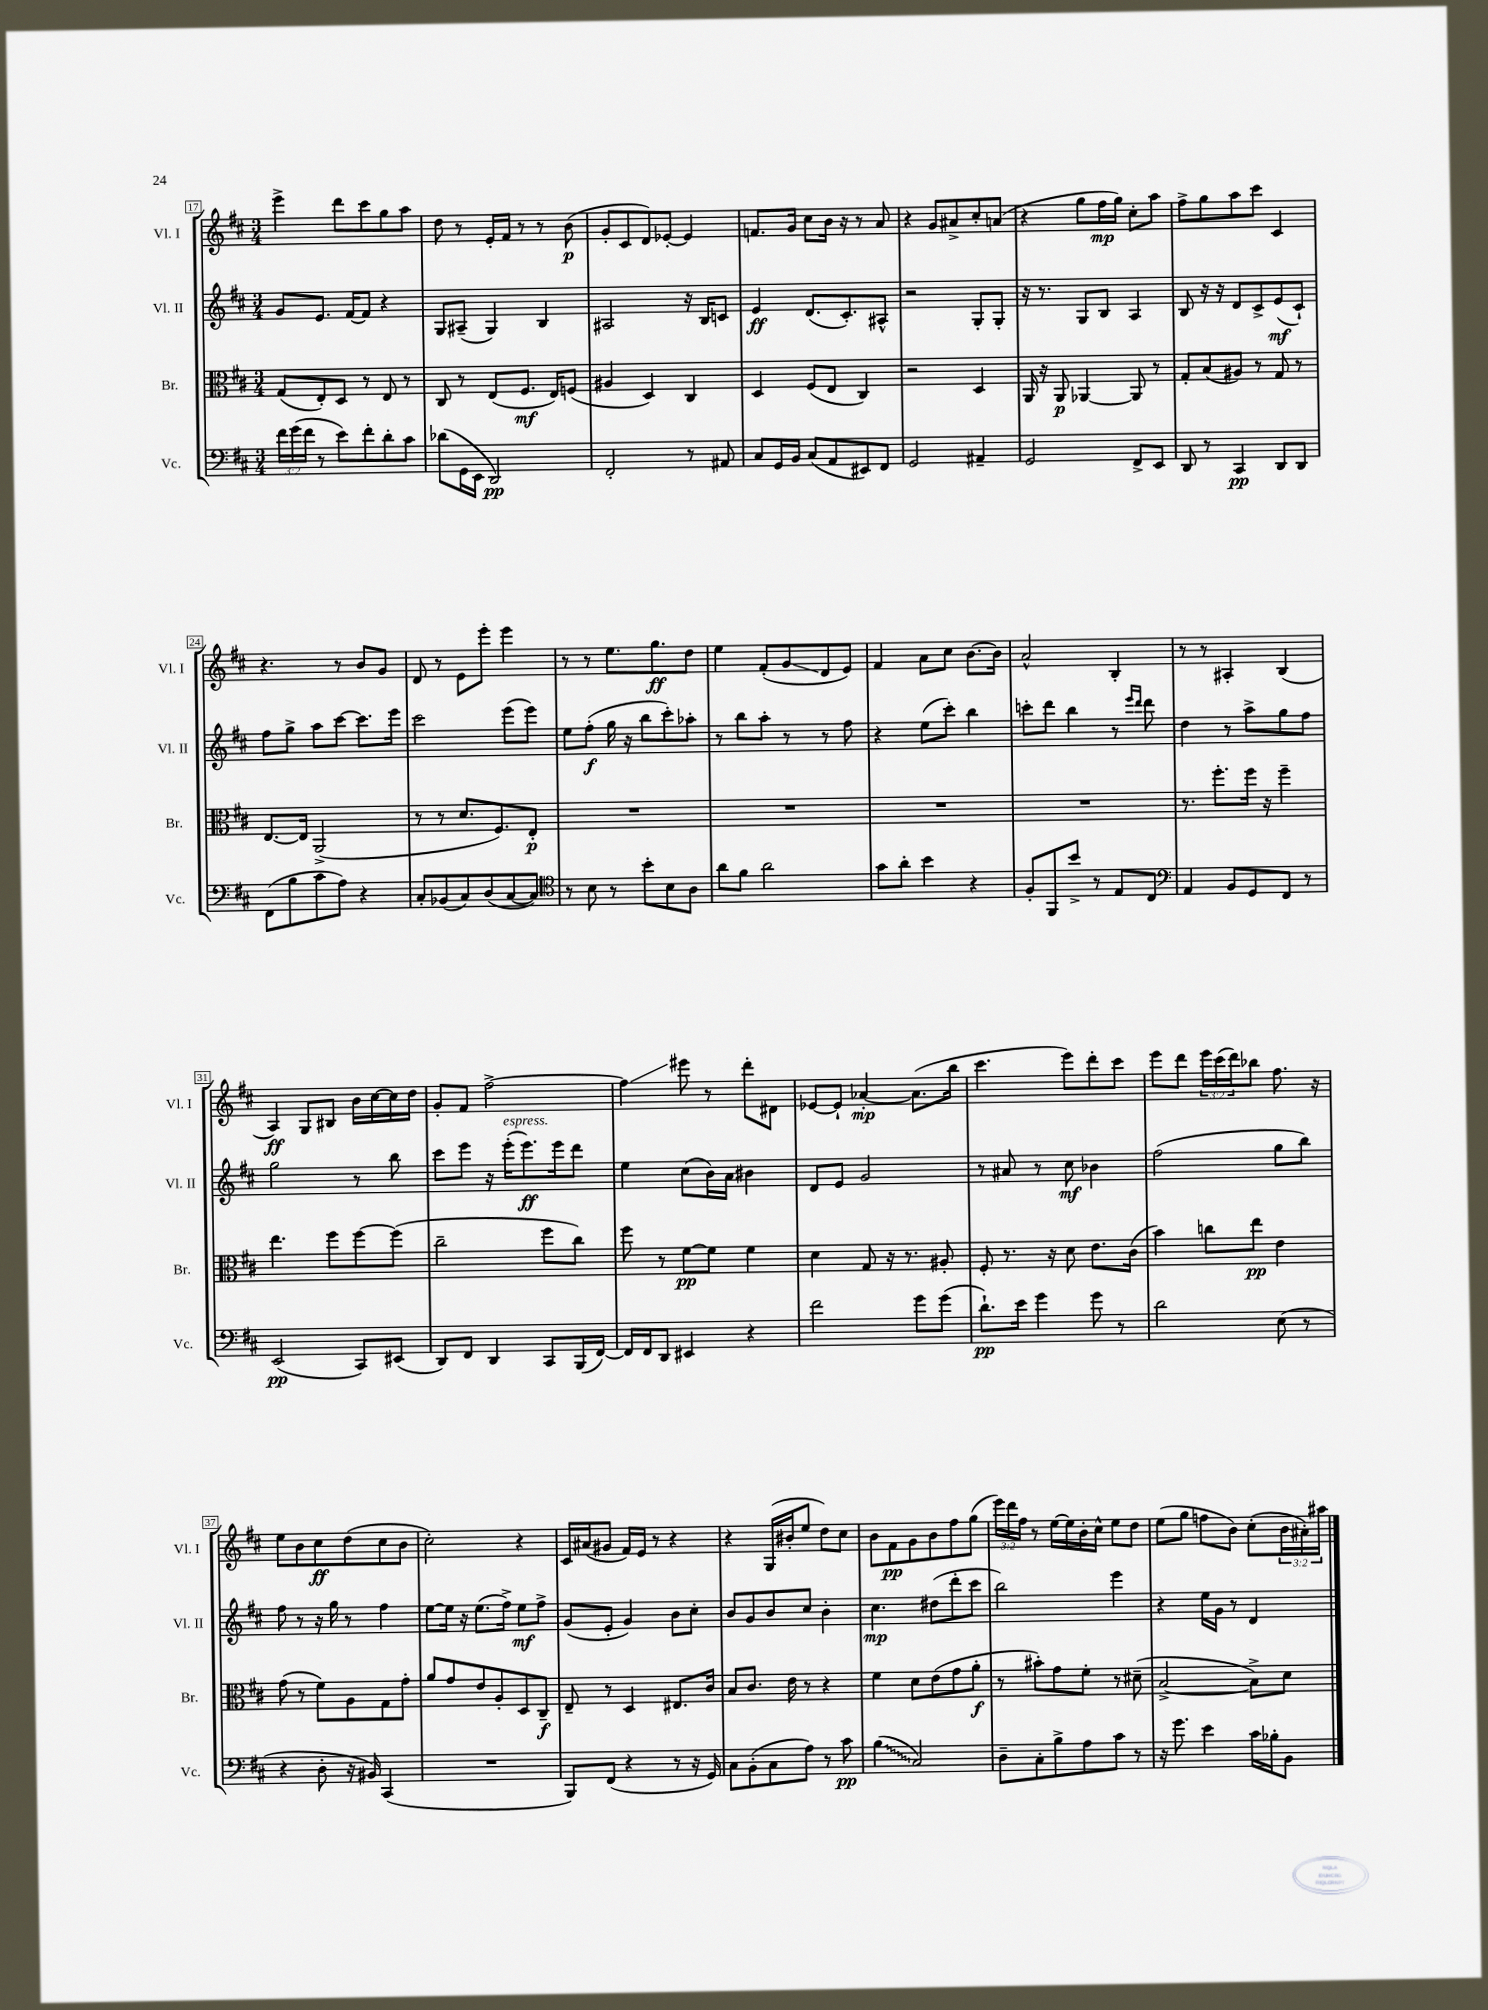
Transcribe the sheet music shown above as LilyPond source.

<<
\new StaffGroup <<
\new Staff = "s0" \with { instrumentName = "Vl. I" shortInstrumentName = "Vl. I" } {
    \clef treble \key d \major \numericTimeSignature \time 3/4 \override Staff.TupletNumber.text = #tuplet-number::calc-fraction-text
    e'''4-> d'''8 cis'''8 g''8 a''8 |
    d''8 r8 e'16-. fis'16 r8 r8 b'8\p( |
    g'8-. cis'8 d'8) ees'8~-. ees'4 |
    f'8. g'16 cis''8 b'16 r16 r8 a'8 |
    r4 g'8 ais'8-> cis''8-. a'8( |
    r4 g''8 fis''16\mp g''16) cis''8-. a''8 |
    fis''8-> g''8 a''8 cis'''8 cis'4 |
    r4. r8 b'8 g'8 |
    d'8 r8 e'8 e'''8-. e'''4 |
    r8 r8 e''8. g''8.\ff d''8 |
    e''4 fis'8-.( g'8\glissando d'8 e'8) |
    fis'4 a'8 cis''8 b'8.~ b'16 |
    a'2-^ b4-. |
    r8 r8 ais4-. b4( |
    a4\ff) g8 bis8 b'16 cis''16~ cis''16 d''16 |
    g'8-. fis'8 fis''2~-> |
    fis''4\glissando eis'''8 r8 d'''8-. dis'8 |
    ees'8~ ees'8-! aes'4~-.\mp aes'8.( b''16 |
    cis'''4. e'''8) d'''8-. cis'''8 |
    e'''8 d'''8 \tuplet 3/2 { e'''16 cis'''16( d'''16) } bes''8 fis''8. r16 |
    e''8 b'8 cis''8\ff d''8( cis''8 b'8 |
    cis''2-.) r4 |
    cis'16 ais'16( gis'8 fis'16) e'16 r8 r4 |
    r4 g16( bis'16-. e''8 d''8) cis''8 |
    b'8 fis'8\pp g'8 b'8 fis''8 g''8( |
    \tuplet 3/2 { e'''16) d'''16 fis''16 } r8 e''16~ e''16 b'16-. cis''16-^ e''8 d''8 |
    e''8( g''8 f''8 b'8) cis''8-.( \tuplet 3/2 { b'16 ais'16-.) ais''16 } \bar "|." |
}
\new Staff = "s1" \with { instrumentName = "Vl. II" shortInstrumentName = "Vl. II" } {
    \clef treble \key d \major \numericTimeSignature \time 3/4
    g'8 e'8. fis'16~ fis'8 r4 |
    g8 ais8--( g4) b4 |
    ais2 r16 b16 c'8 |
    e'4\ff d'8.( cis'8.-.) ais8-^ |
    r2 g8-. g8-. |
    r16 r8. g8 b8 a4 |
    b8 r16 r16 d'8 cis'8-> e'8\mf( cis'8-!) |
    fis''8 g''8-> a''8 cis'''8~ cis'''8. e'''16 |
    cis'''2 e'''8( e'''8) |
    e''8 fis''8-.\f( g''16 r16 b''8 cis'''8-.) aes''8-. |
    r8 b''8 a''8-. r8 r8 fis''8 |
    r4 e''8( cis'''8-.) b''4 |
    c'''8-. d'''8 b''4 r8 \grace { e'''16 d'''16 } d'''8 |
    d''4 r8 a''8-> g''8 fis''8 |
    g''2 r8 b''8 |
    cis'''8 e'''8 r16 e'''16-.^\markup { \italic "espress." }( e'''8.\ff) e'''16 d'''8 |
    e''4 cis''8( b'16) a'16 bis'4 |
    d'8 e'8 g'2 |
    r8 ais'8 r8 cis''8\mf bes'4 |
    fis''2( g''8 b''8) |
    fis''8 r8 r16 g''16 r8 fis''4 |
    e''8~ e''16 r16 e''8.( fis''16->) e''8\mf fis''8-> |
    g'8( e'8-. g'4) b'8 cis''8-. |
    b'8 g'8 b'8 cis''8 b'4-. |
    cis''4.\mp dis''8( d'''8-. cis'''8 |
    b''2) e'''4 |
    r4 e''16 g'16 r8 d'4 \bar "|." |
}
\new Staff = "s2" \with { instrumentName = "Br." shortInstrumentName = "Br." } {
    \clef alto \key d \major \numericTimeSignature \time 3/4
    g8( e8-.) d8 r8 e8 r8 |
    cis8 r8 e8( fis8.\mf e16) f8( |
    ais4 d4) cis4 |
    d4 fis8( e8 cis4) |
    r2 d4 |
    a,16 r16 a,8\p aes,4~ aes,8 r8 |
    g8-. b8( ais8) r8 g8 r8 |
    e8.~ e16 a,2->( |
    r8 r8 d'8. fis8.) e8-.\p |
    R2. |
    R2. |
    R2. |
    R2. |
    r8. fis''8.-. fis''16 r16 fis''4-- |
    e''4. fis''8 fis''8~ fis''8( |
    cis''2-- fis''8 cis''8) |
    fis''8 r8 fis'8~\pp fis'8 fis'4 |
    d'4 g8 r16 r8. ais8-. |
    fis8-. r8. r16 d'8 e'8. cis'16( |
    b'4) c''8 e''8\pp e'4 |
    g'8( r8 fis'8) a8 g8 g'8-. |
    a'8 g'8 e'8 a8-. d8 cis8--\f |
    e8-- r8 d4 eis8. cis'16 |
    b8 cis'8. e'16 r8 r4 |
    fis'4 d'8 e'8( g'8 a'8-.\f |
    r8 bis'8-.) g'8 fis'8-. r8 dis'8--( |
    b2~-> b8->) d'8 \bar "|." |
}
\new Staff = "s3" \with { instrumentName = "Vc." shortInstrumentName = "Vc." } {
    \clef bass \key d \major \numericTimeSignature \time 3/4 \override Staff.TupletNumber.text = #tuplet-number::calc-fraction-text
    \tuplet 3/2 { fis'16 g'16( fis'16 } r8 e'8) fis'8-. d'8-. cis'8 |
    des'8( g,16 e,16 d,2\pp) |
    fis,2-. r8 ais,8 |
    cis8 g,16 b,16 cis8( a,8 eis,8) fis,8 |
    g,2 ais,4-- |
    g,2 fis,8-> e,8 |
    d,8 r8 cis,4\pp d,8 d,8 |
    fis,8( b8 cis'8 a8) r4 |
    cis8-. bes,8( cis8) d8( cis8~ cis8) |
    \clef tenor r8 b8 r8 b'8-. b8 a8 |
    a'8 fis'8 a'2 |
    g'8 a'8-. b'4 r4 |
    fis8-. fis,8 b'8-> r8 e8 cis8 |
    \clef bass a,4 b,8 g,8 fis,8 r8 |
    e,2\pp( cis,8) eis,8( |
    d,8) fis,8 d,4 cis,8 b,,16( fis,16~) |
    fis,16 fis,16 d,8 eis,4 r4 |
    fis'2 g'8 g'8( |
    d'8.-!\pp) e'16 g'4 g'8 r8 |
    d'2 e8( r8 |
    r4 d8-. r16 bis,16) cis,4( |
    R2. |
    b,,8) fis,8( r4 r8 r16 g,16) |
    cis8 b,8-.( cis8 a8) r8 cis'8\pp |
    \once \override Glissando.style = #'zigzag b4\glissando( cis2) |
    d8-- cis8-. b8-> a8 cis'8 r8 |
    r16 g'8. e'4 cis'16 bes16-. b,8 \bar "|." |
}
>>
>>
\layout { \context { \Score currentBarNumber = #17 \override BarNumber.stencil = #(make-stencil-boxer 0.1 0.3 ly:text-interface::print) } }
